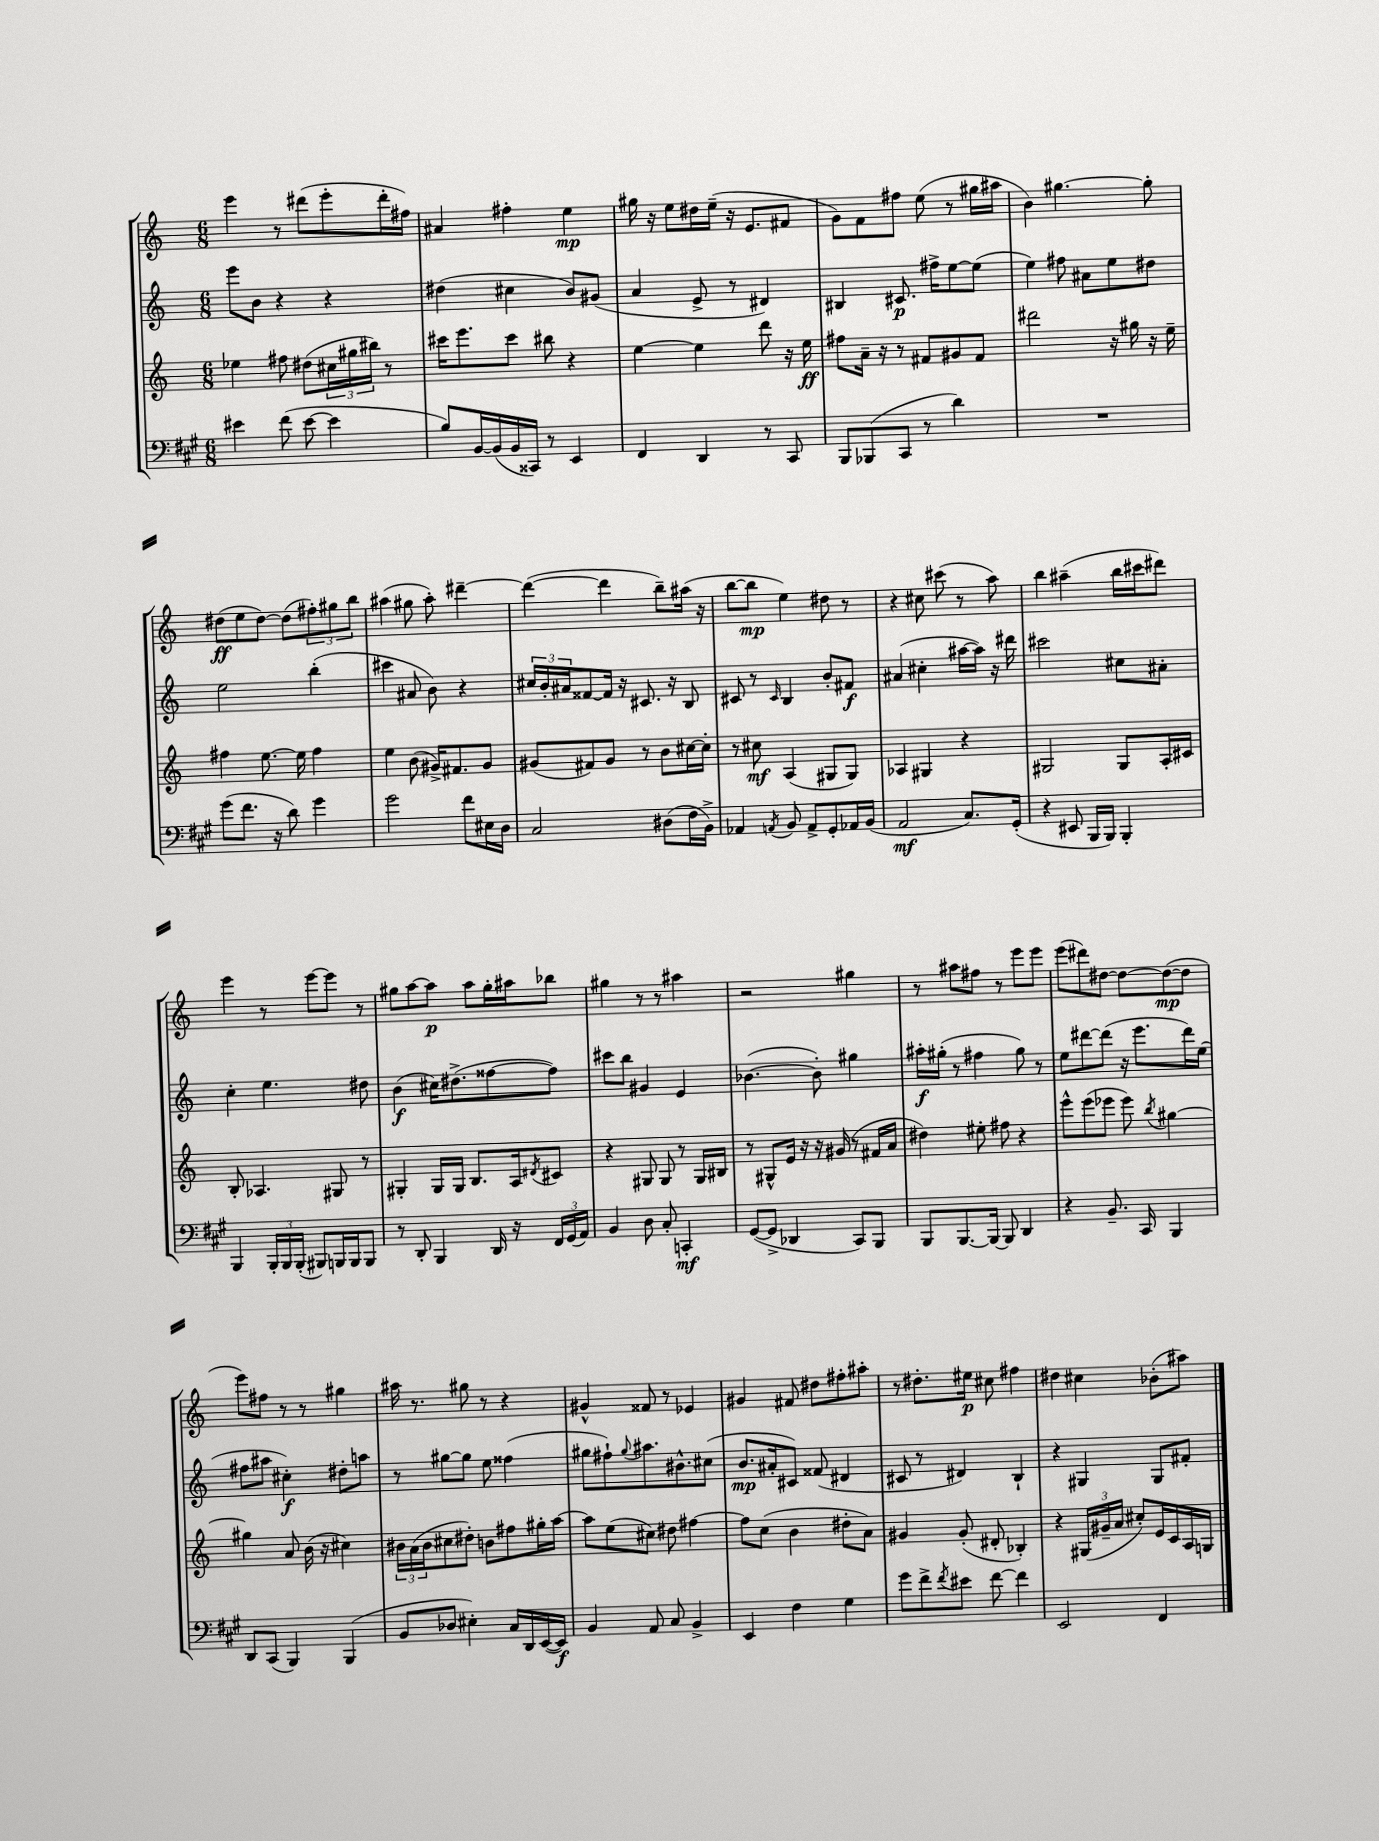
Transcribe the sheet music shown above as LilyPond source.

<<
\new StaffGroup <<
\new Staff = "s0" {
    \clef treble \key c \major \numericTimeSignature \time 6/8
    e'''4 r8 dis'''8( e'''8-. dis'''16-. fis''16) |
    ais'4 fis''4-. e''4\mp |
    gis''16 r16 e''8 dis''16 e''16--( r16 e'8. fis'8 |
    g'8) f'8 fis''8 e''8( r8 gis''16 ais''16 |
    b'4) gis''4.~ gis''8-. |
    dis''8\ff( e''8 dis''8~) dis''8( \tuplet 3/2 { fis''8-.) gis''8 b''8 } |
    ais''4( gis''8 ais''8-.) dis'''4~-- |
    dis'''4~( dis'''4 b''8--) ais''16( r16 |
    b''8~ b''8\mp e''4) dis''8 r8 |
    r4 cis''8 cis'''8( r8 a''8) |
    b''4 ais''4--( b''16 cis'''16 dis'''8) |
    e'''4 r8 e'''8~ e'''8 r8 |
    gis''8 a''8~ a''8\p a''8 gis''16-. ais''16 bes''8 |
    gis''4 r8 r8 ais''4 |
    r2 gis''4 |
    r8 ais''8 fis''8 r8 e'''8 e'''8 |
    e'''8( dis'''8) dis''8~ dis''8~ dis''8~\mp( dis''8 |
    e'''8) fis''8 r8 r8 gis''4 |
    ais''16 r8. gis''8 r8 r4 |
    gis'4-^ fisis'8 r8 ees'4 |
    gis'4 fis'8 dis''8 fis''8-. ais''8-. |
    r8 dis''8.-. eis''16\p cis''8 fis''4 |
    dis''4 cis''4 bes'8-.( ais''8) \bar "|." |
}
\new Staff = "s1" {
    \clef treble \key c \major \numericTimeSignature \time 6/8
    e'''8 b'8 r4 r4 |
    dis''4( cis''4 b'8) gis'8( |
    a'4 e'8-> r8 dis'4) |
    bis4 cis'8.\p fis''16-> e''8~ e''8( |
    e''4) fis''8 ais'8 e''8 dis''8 |
    e''2 b''4-.( |
    cis'''4 ais'8 b'8) r4 |
    \tuplet 3/2 { cis''16 b'16-. ais'16 } fisis'8~ fisis'16 r16 cis'8. r16 b8 |
    cis'8 r8 \grace { cis'16 } b4 b'8-. fis'8\f |
    ais'4( cis''4-. ais''16~ ais''16) r16 dis'''16 |
    cis'''2 cis''8 ais'8-. |
    c''4-. e''4. dis''8 |
    b'4\f( cis''16) dis''8.->( fisis''8~ fisis''8) |
    cis'''8 b''8 gis'4 e'4 |
    bes'4.~( bes'8-.) gis''4 |
    ais''16-.\f gis''16-.( r8 fis''4 gis''8) r8 |
    e''8 dis'''8~ dis'''8( r16 e'''8. dis'''16) e''16( |
    fis''8 ais''8 cis''4-.\f) dis''8-. a''8 |
    r8 gis''8~ gis''8 e''8 fisis''4( |
    gis''8 fis''8-!) \appoggiatura { gis''8 } ais''8. bis'8.-^ cis''8( |
    b'8.\mp ais'16-. cis'8) fisis'8( dis'4 |
    cis'8 r8 dis'4) b4-! |
    r4 gis4 gis8 fis'8-. \bar "|." |
}
\new Staff = "s2" {
    \clef treble \key c \major \numericTimeSignature \time 6/8
    ees''4 fis''8 dis''8( \tuplet 3/2 { cis''16 gis''16 bis''16) } r8 |
    cis'''16 e'''8. cis'''8 bis''8 r4 |
    e''4~ e''4 d'''8 r16 e''16\ff |
    fis''8 a'16-- r16 r8 fis'8 gis'8 fis'8 |
    dis'''2 r16 gis''16 r16 e''16-- |
    fis''4 e''8.~ e''16 fis''4 |
    e''4 b'8( gis'16->) fis'8. gis'8 |
    gis'8( fis'8) gis'8 r8 b'8 cis''16~ cis''16-. |
    r8 cis''8\mf a4( gis8 gis8) |
    aes4 gis4 r4 |
    gis2 gis8 a16-. cis'16 |
    b8-. aes4. gis8 r8 |
    gis4-. gis16 gis16 b8. a16 \acciaccatura { dis'8 } cis'8 |
    r4 gis8 gis8 r8 gis16 bis16 |
    r8 gis8-^ e'16 r16 r16 gis'16( r8 fis'16 a'16 |
    dis''4) eis''8-. fis''8 r4 |
    e'''8-^ e'''8( ees'''8 ees'''8) \acciaccatura { b''8 } gis''4~ |
    gis''4 a'8 b'16( r16 cis''4) |
    \tuplet 3/2 { bis'16 a'16( bis'16 } cis''8 dis''8-.) b'8 fis''8 gis''16-. a''16~ |
    a''8 e''8( cis''8) dis''8 fis''4~ |
    fis''8 c''8( b'4 dis''8-. a'8) |
    gis'4 gis'8-.( dis'8-. bes4-.) |
    r4 \tuplet 3/2 { gis16( gis'16-- a'16 } cis''8-.) e'16 c'16 a16 g16 \bar "|." |
}
\new Staff = "s3" {
    \clef bass \key a \major \numericTimeSignature \time 6/8
    eis'4 fis'8( eis'8~ eis'4 |
    b8) b,16~ b,16( b,16 cisis,16) r8 e,4 |
    fis,4 d,4 r8 cis,8 |
    b,,8 bes,,8( cis,8 r8 d'4) |
    R2. |
    gis'8( fis'8. r16 d'8) gis'4 |
    gis'2 fis'8 eis16 d16 |
    cis2 dis8( fis16 b,16->) |
    aes,4 \acciaccatura { a,8 } b,8 a,8-> gis,8-. aes,16 b,16( |
    a,2\mf cis8.) gis,16-.( |
    r4 eis,8 b,,16 b,,16) b,,4-. |
    b,,4 \tuplet 3/2 { b,,16-. b,,16 b,,16-.( } bis,,8) b,,16 b,,16 b,,8 |
    r8 d,8-. b,,4 d,16 r16 \tuplet 3/2 { fis,16 gis,16( a,16) } |
    b,4 d8 cis8-. c,4-.\mf |
    gis,8~( gis,8-> des,4 cis,8) b,,8 |
    b,,8 b,,8.~ b,,16~ b,,8 d,4 |
    r4 b,8.-- cis,16 b,,4 |
    d,8 cis,8( b,,4) b,,4( |
    b,8 des8 eis4-.) cis16 d,16 e,16~( e,16\f) |
    b,4 a,8 cis8 b,4-> |
    e,4 fis4 gis4 |
    gis'8 fis'8-> \acciaccatura { fis'8 } eis'8 fis'8~ fis'4 |
    e,2 fis,4 \bar "|." |
}
>>
>>
\layout { \context { \Score \remove "Bar_number_engraver" } }
